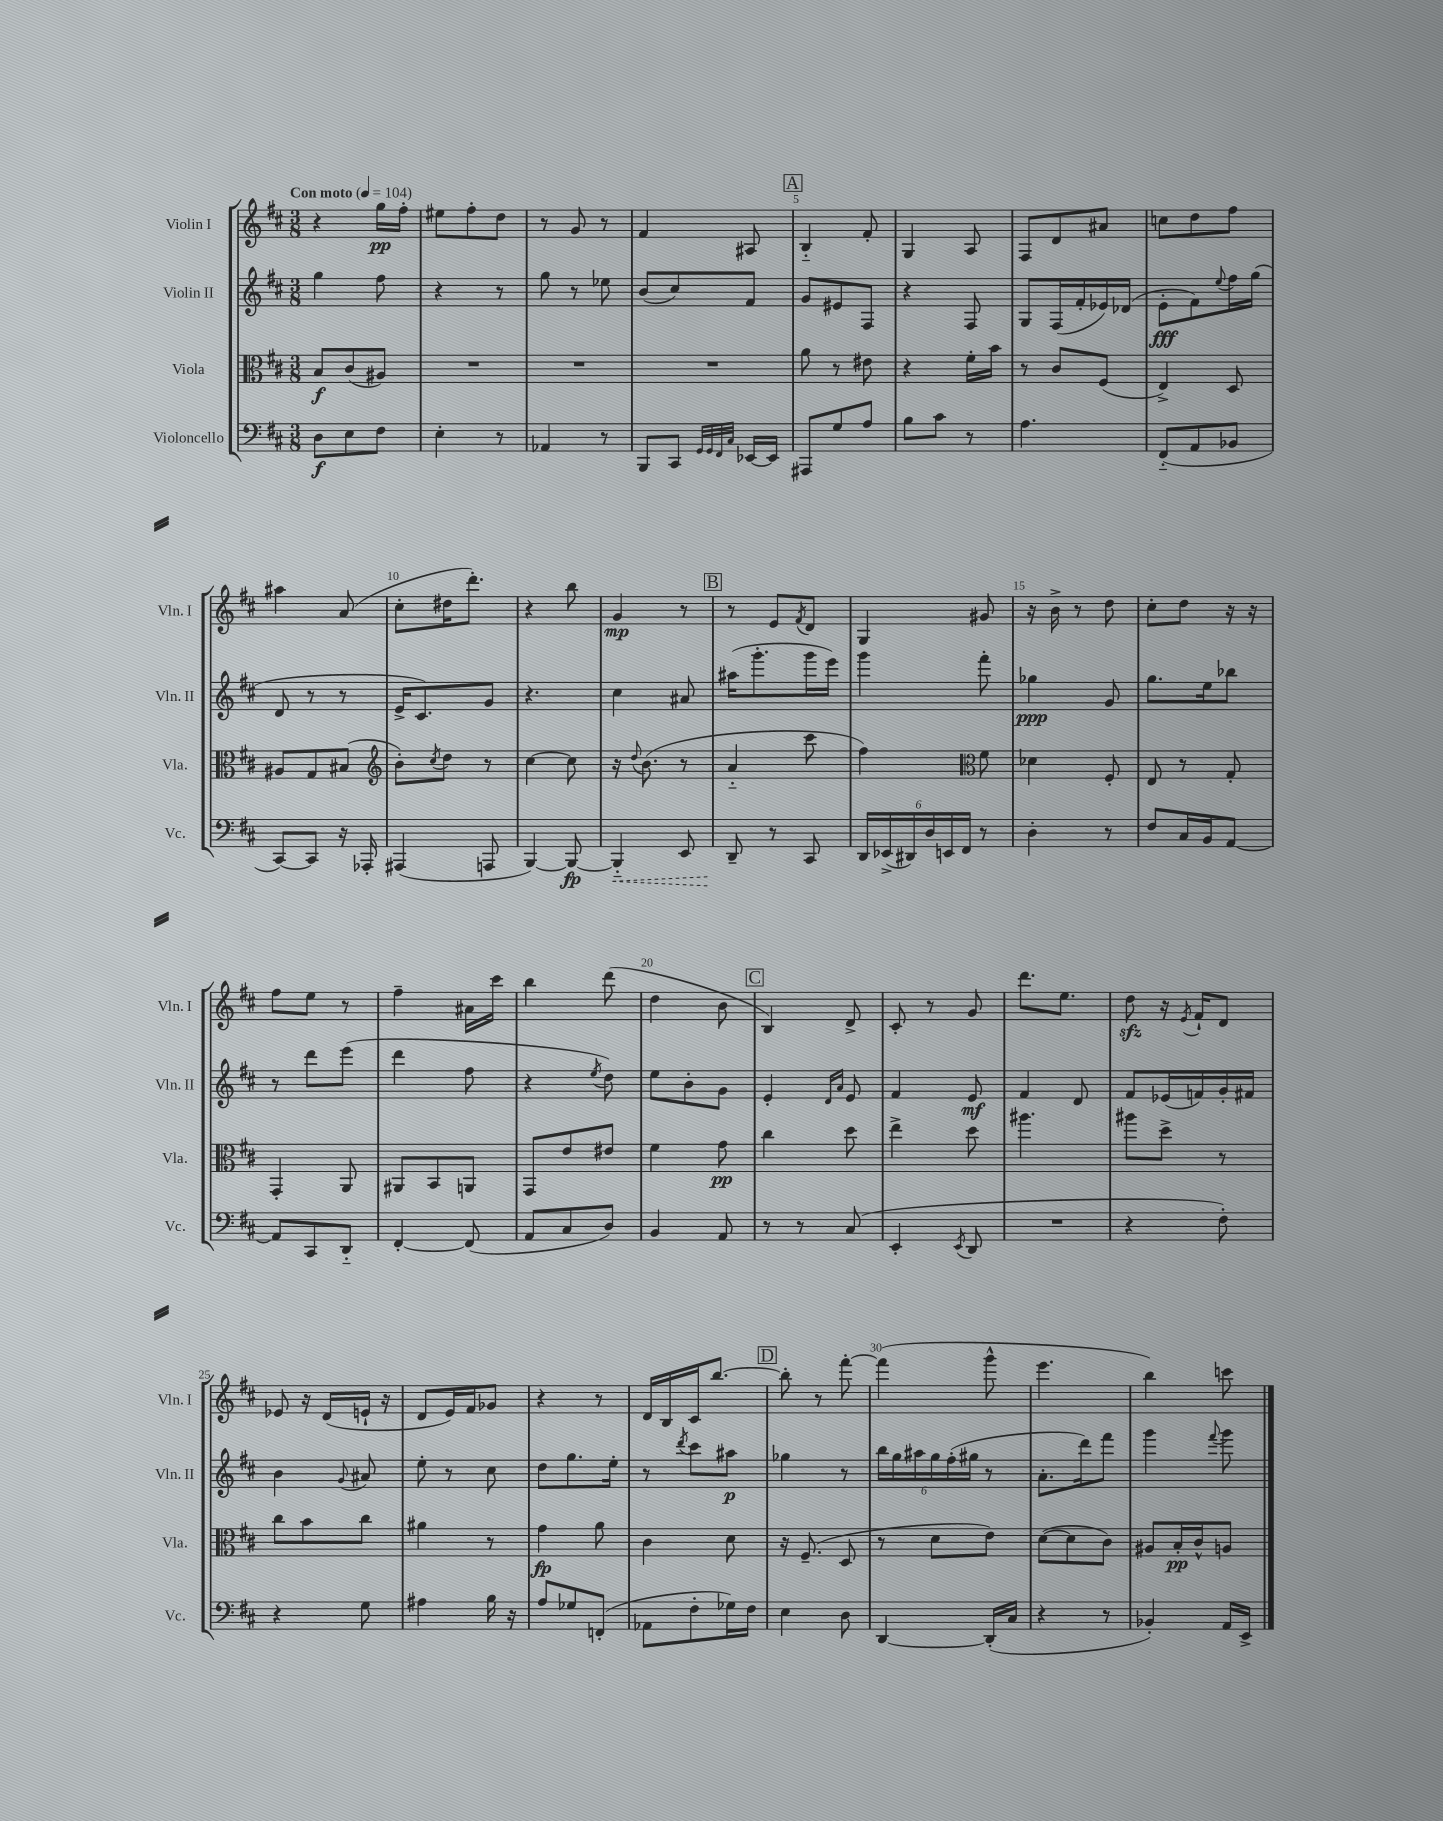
<<
\new StaffGroup <<
\new Staff = "s0" \with { instrumentName = "Violin I" shortInstrumentName = "Vln. I" } {
    \clef treble \key d \major \numericTimeSignature \time 3/8 \tempo "Con moto" 4 = 104
    r4 g''16\pp fis''16-. |
    eis''8 fis''8-. d''8 |
    r8 g'8 r8 |
    fis'4 ais8 |
    \mark \markup { \box "A" } b4-_ fis'8-. |
    g4 a8 |
    fis8 d'8 ais'8 |
    c''8 d''8 fis''8 |
    ais''4 a'8( |
    cis''8-. dis''16 d'''8.-.) |
    r4 b''8 |
    g'4\mp r8 |
    \mark \markup { \box "B" } r8 e'8 \acciaccatura { fis'8 } d'8 |
    g4 gis'8 |
    r16 b'16-> r8 d''8 |
    cis''8-. d''8 r16 r16 |
    fis''8 e''8 r8 |
    fis''4-- ais'16 cis'''16 |
    b''4 d'''8( |
    d''4 b'8 |
    \mark \markup { \box "C" } b4) d'8-> |
    cis'8-. r8 g'8 |
    d'''8. e''8. |
    d''8\sfz r16 \acciaccatura { e'8 } fis'16-! d'8 |
    ees'8 r16 d'16( e'16-! r16 |
    d'8 e'16) fis'16 ges'8 |
    r4 r8 |
    d'16 b16 cis'16 b''8.~ |
    \mark \markup { \box "D" } b''8-. r8 fis'''8~-. |
    fis'''4( g'''8-^ |
    e'''4. |
    b''4) c'''8 \bar "|." |
}
\new Staff = "s1" \with { instrumentName = "Violin II" shortInstrumentName = "Vln. II" } {
    \clef treble \key d \major \numericTimeSignature \time 3/8
    g''4 fis''8 |
    r4 r8 |
    g''8 r8 ees''8 |
    b'8( cis''8) fis'8 |
    \mark \markup { \box "A" } g'8 eis'8 fis8 |
    r4 fis8 |
    g8 fis16( fis'16-. ees'16) des'16( |
    e'8-.\fff fis'8) \appoggiatura { e''8 } fis''16 g''16( |
    d'8 r8 r8 |
    e'16-> cis'8.) g'8 |
    r4. |
    cis''4 ais'8 |
    \mark \markup { \box "B" } ais''16( g'''8.-. g'''16 e'''16) |
    g'''4 fis'''8-. |
    ges''4\ppp g'8 |
    g''8. e''16 bes''8 |
    r8 d'''8 e'''8( |
    d'''4 fis''8 |
    r4 \acciaccatura { e''8 } d''8) |
    e''8 b'8-. g'8 |
    \mark \markup { \box "C" } e'4-. \grace { d'16 a'16 } e'8 |
    fis'4 e'8\mf |
    fis'4 d'8 |
    fis'8 ees'16( f'16) g'16-. fis'16 |
    b'4 \appoggiatura { g'8 } ais'8 |
    e''8-. r8 cis''8 |
    d''8 g''8. e''16-. |
    r8 \acciaccatura { d'''8 } cis'''8 ais''8\p |
    \mark \markup { \box "D" } ges''4 r8 |
    \tuplet 6/4 { b''16 g''16 ais''16 g''16 fis''16-.( gis''16 } r8 |
    a'8.-. d'''16) fis'''8 |
    g'''4 \appoggiatura { fis'''8 } g'''8 \bar "|." |
}
\new Staff = "s2" \with { instrumentName = "Viola" shortInstrumentName = "Vla." } {
    \clef alto \key d \major \numericTimeSignature \time 3/8
    b8\f cis'8( ais8) |
    R4. |
    R4. |
    R4. |
    \mark \markup { \box "A" } a'8 r8 eis'8 |
    r4 fis'16-. b'16 |
    r8 cis'8 fis8( |
    e4->) d8 |
    ais8 g8 bis8( |
    \clef treble b'8-.) \acciaccatura { cis''8 } d''8 r8 |
    cis''4~ cis''8 |
    r16 \appoggiatura { d''8 } b'8.( r8 |
    \mark \markup { \box "B" } a'4-_ cis'''8 |
    fis''4) \clef alto fis'8 |
    des'4 fis8-. |
    e8 r8 g8-. |
    g,4-. a,8 |
    ais,8 b,8 a,8 |
    g,8 e'8 eis'8 |
    fis'4 g'8\pp |
    \mark \markup { \box "C" } cis''4 d''8 |
    e''4-> d''8 |
    ais''4. |
    ais''8 d''8-> r8 |
    cis''8 b'8 cis''8 |
    ais'4 r8 |
    g'4\fp a'8 |
    cis'4 d'8 |
    \mark \markup { \box "D" } r16 fis8.--( d8 |
    r8 d'8 e'8) |
    d'8~( d'8 cis'8) |
    ais8 b16-.\pp cis'16-^ a8 \bar "|." |
}
\new Staff = "s3" \with { instrumentName = "Violoncello" shortInstrumentName = "Vc." } {
    \clef bass \key d \major \numericTimeSignature \time 3/8
    d8\f e8 fis8 |
    e4-. r8 |
    aes,4 r8 |
    b,,8 cis,8 \grace { g,32 g,32 fis,32 cis32 } ees,16~ ees,16 |
    \mark \markup { \box "A" } ais,,8 g8 a8 |
    b8 cis'8 r8 |
    a4. |
    fis,8-_( a,8 bes,8 |
    cis,8~) cis,8 r16 aes,,16-. |
    ais,,4( a,,8 |
    b,,4~) b,,8~\fp |
    \once \override Hairpin.style = #'dashed-line b,,4-_\< e,8 |
    \mark \markup { \box "B" } d,8--\! r8 cis,8 |
    \tuplet 6/4 { d,16 ees,16->( dis,16) d16 e,16 fis,16 } r8 |
    d4-. r8 |
    fis8 cis16 b,16 a,8~ |
    a,8 cis,8 d,8-_ |
    fis,4~-. fis,8( |
    a,8 cis8 d8) |
    b,4 a,8 |
    \mark \markup { \box "C" } r8 r8 cis8( |
    e,4-. \acciaccatura { e,8 } d,8 |
    R4. |
    r4 fis8-.) |
    r4 g8 |
    ais4 b16 r16 |
    a8 ges8 f,8-.( |
    aes,8 fis8-. ges16) fis16 |
    \mark \markup { \box "D" } e4 d8 |
    d,4~ d,16-.( cis16 |
    r4 r8 |
    bes,4-.) a,16 e,16-> \bar "|." |
}
>>
>>
\layout { \context { \Score \override BarNumber.break-visibility = ##(#f #t #t) barNumberVisibility = #(every-nth-bar-number-visible 5) } }
